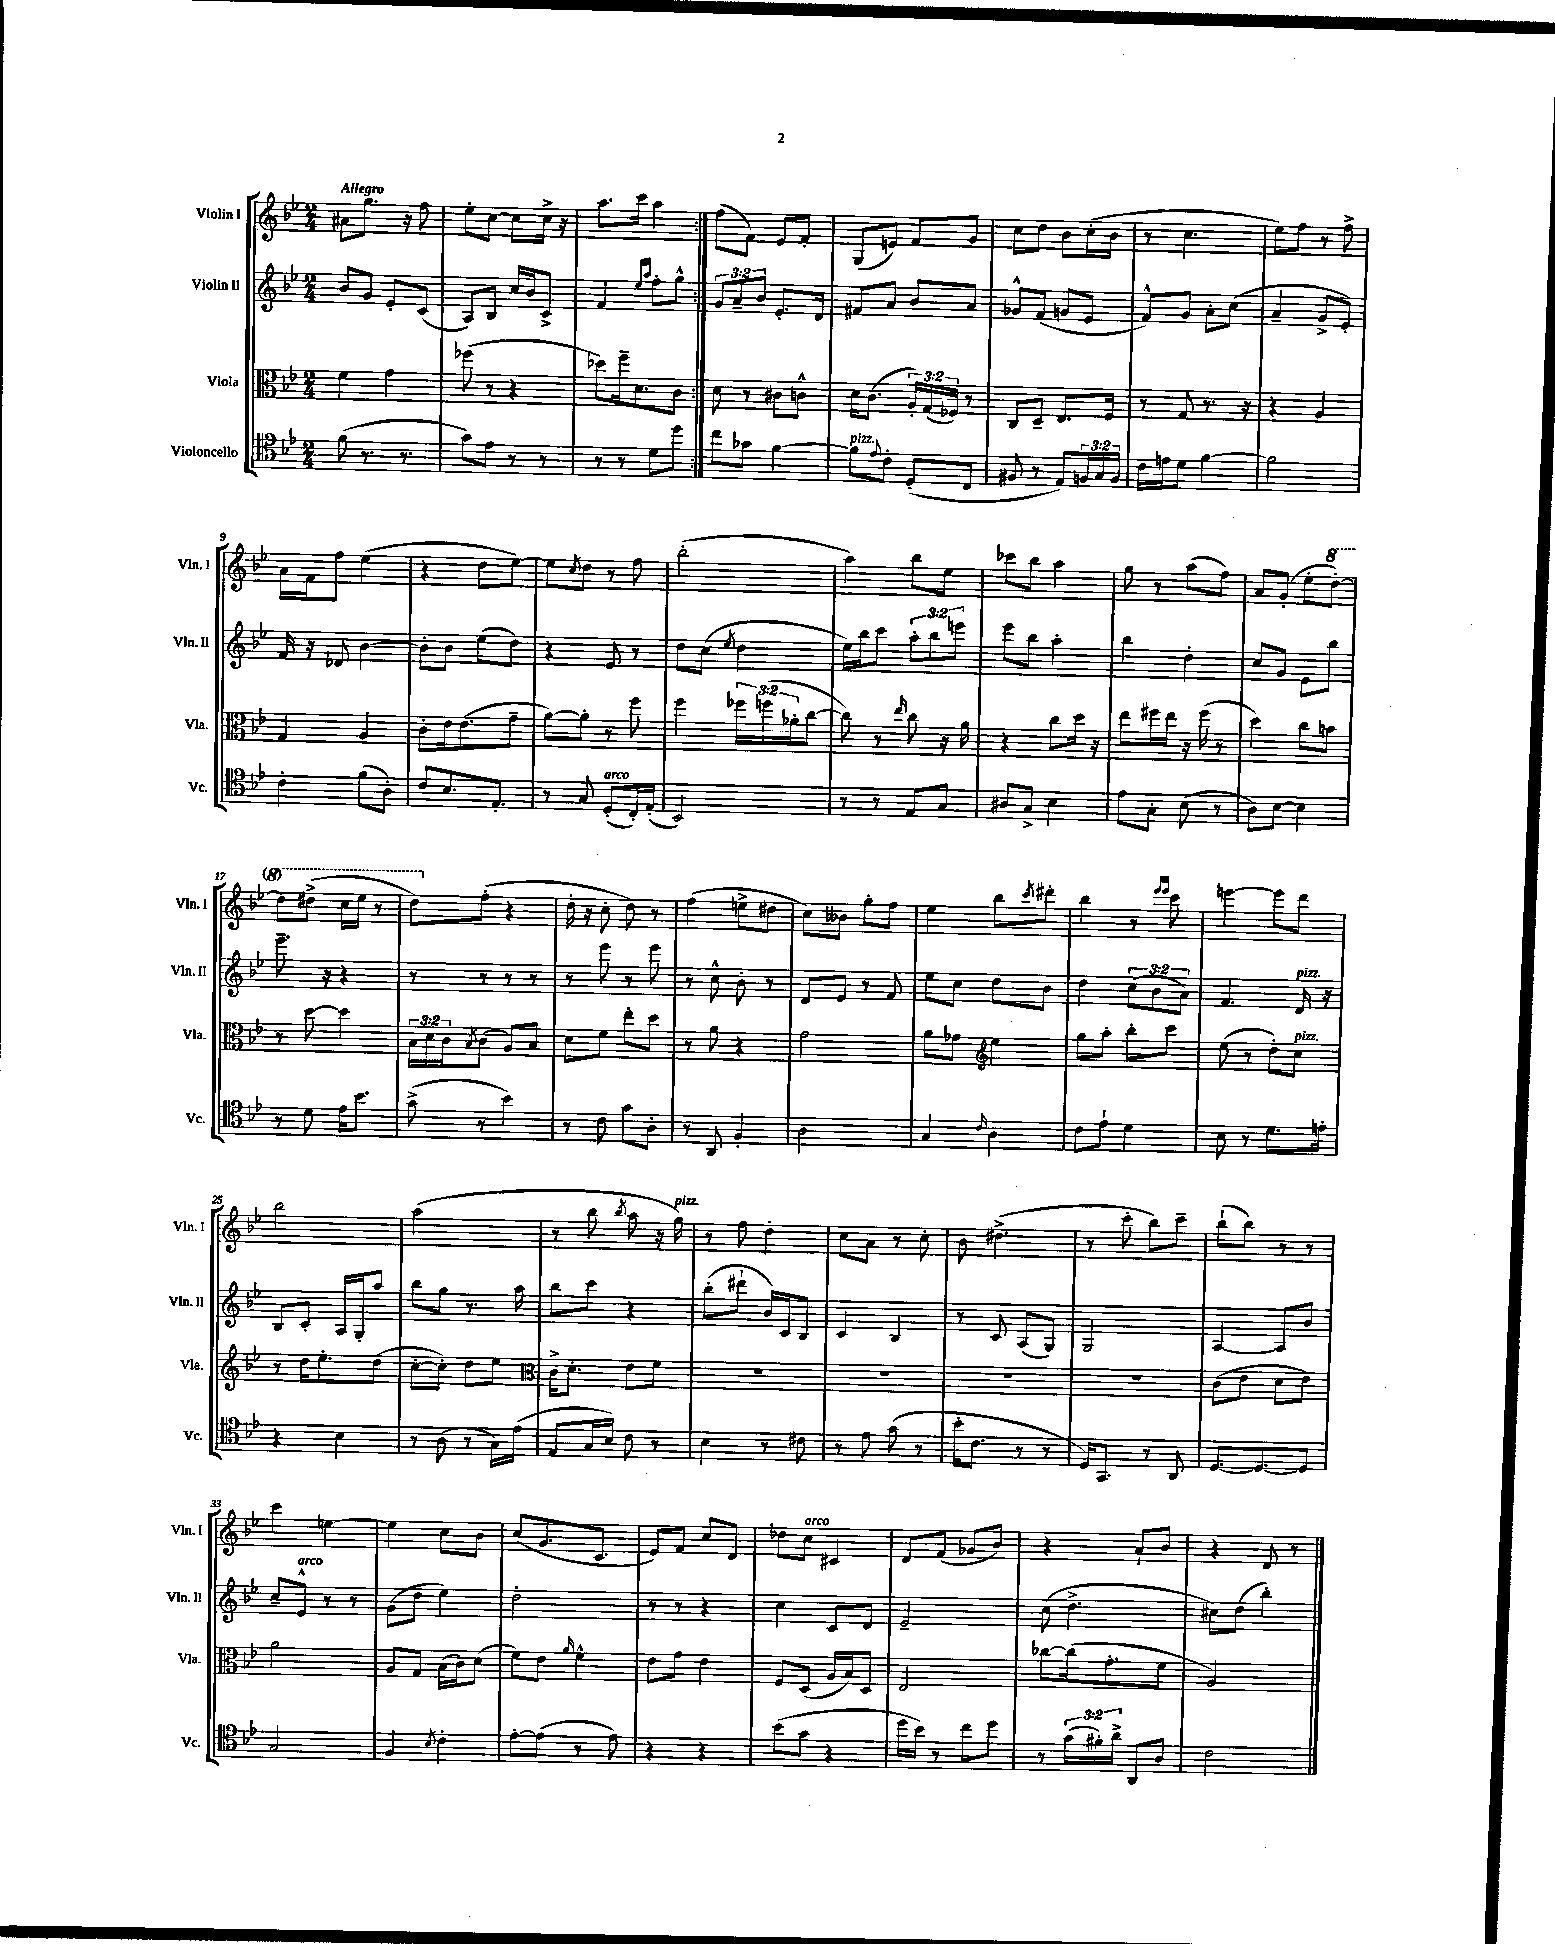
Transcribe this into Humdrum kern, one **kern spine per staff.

**kern	**kern	**kern	**kern
*part4	*part3	*part2	*part1
*staff4	*staff3	*staff2	*staff1
*I"Violoncello	*I"Viola	*I"Violin II	*I"Violin I
*I'Vc.	*I'Vla.	*I'Vln. II	*I'Vln. I
*clefC4	*clefC3	*clefG2	*clefG2
*k[b-e-]	*k[b-e-]	*k[b-e-]	*k[b-e-]
*M2/4	*M2/4	*M2/4	*M2/4
=1	=1	=1	=1
!	!	!	!LO:TX:a:B:t=Allegro
(8f\	4f\	8b-/L	8a#X\L
8.r	.	8g/J	8.gg\J
.	4g\	8e-'/L	.
8.r	.	.	16r
.	.	(8c/J	8ff\
=2	=2	=2	=2
8g\L)	(8ff-X\	8A/L)	8ee-'\L
8e-\J	8r	8B-/J	[8cc\J
8r	4r	16cc/LL	8cc\L]
.	.	16b-/J	.
8r	.	8c^/J	16cc^\Jk
.	.	.	16r
=3	=3	=3	=3
8r	8dd-X\L)	4f/	8.aa\L
8r	16ff~\k	.	.
.	8.d\	.	16ccc\Jk
.	.	16qqee-/LL	.
.	.	16qqaa/JJ	.
8d\L	.	8ff'\L	4aa\
8dd\J	8c\J	8gg^^\J	.
=4:|!	=4:|!	=4:|!	=4:|!
8cc\L	8d\	12g/L	(8ff\L
.	.	12a~/	.
8g-X\J	8r	.	8f\J)
.	.	12b-/J	.
[4f\	8c#X\L	8.e-'/L	8e-/L
.	8cn^^\J	.	8f'/J
.	.	16d/Jk	.
=5	=5	=5	=5
!LO:TX:a:i:t=pizz.	!	!	!
8f\L]	16d\KL	8f#X/L	(8G/L
.	(8.c\J	.	.
8qqe-/	.	.	.
8c'\J	.	8a/J	8en/J)
(8D'/L	24A'/LL)	8b-/L	8f/L
.	(24G/	.	.
.	24F-X/JJ)	.	.
8C/J	8r	8a/J	8g/J
=6	=6	=6	=6
8F#X/	8C/L	8g-X^^/L	8cc\L
8r	8D~/J	(8f/J	8dd\J
8E-/L)	8.E-/L	8gn/L	8b-\L
24Fn/L	.	8e-/J	(16cc'\L
24G/	.	.	.
.	16F/Jk	.	16b-\JJ
24F/JJ	.	.	.
=7	=7	=7	=7
16c\LL	8r	8f^^/L)	8r
16en\J	.	.	.
8d\J	8G/	8g/J	4.cc\
[4f\	8.r	8a'\L	.
.	.	(8cc\J	.
.	16r	.	.
=8	=8	=8	=8
2f\]	4r	4a~/	8ee-\L)
.	.	.	8ff\J
.	4A/	8g^/L	8r
.	.	8e-'/J)	8ff^\
!!LO:LB:g=z
=9	=9	=9	=9
4c'\	4G/	16f/	16a\LL
.	.	16r	16f\J
.	.	8d-X/	8ff\J
(8f\L	4A/	[4b-\	(4ee-\
8A'\J)	.	.	.
=10	=10	=10	=10
8c/L	8c'\L	8b-'\L]	4r
8.B-/	16e-\k	8b-\J	.
.	(8.e-\	.	.
.	.	(8ee-\L	8dd\L
8.E-'/J	.	.	.
.	8g~\J	8dd\J)	[8ee-\J)
=11	=11	=11	=11
8r	[8a\L)	4r	8ee-\L]
.	.	.	8qcc/
8G/	8a'\J]	.	8dd\J
!LO:TX:a:i:t=arco	!	!	!
(8D'/L	8r	8e-/	8r
16C'/L)	8ff\	8r	8ff\
(16E-'/JJ	.	.	.
=12	=12	=12	=12
2BB-/)	4ff\	8dd\L	(2bb-'\
.	.	(8cc\J	.
.	.	8qee-/	.
.	24ff-X\LL	4dd\	.
.	(24ffn\	.	.
.	24a-X'\J	.	.
.	[8cc\J	.	.
=13	=13	=13	=13
8r	8cc\])	16ee-\LL)	4aa\)
.	.	16bb-\J	.
8r	8r	8ccc\J	.
.	16qqee-/	.	.
8E-/L	8cc\	12aa'\L	8bb-\L
.	.	12bb-\	.
8G/J	16r	.	8ee-\J
.	.	12eeen\J	.
.	16a\	.	.
=14	=14	=14	=14
8A#X/L	4r	8eee-\L	8ccc-X\L
8G^/J	.	8bb-\J	8bb-\J
4B-\	8cc\L	4aa'\	4aa\
.	16dd\Jk	.	.
.	16r	.	.
=15	=15	=15	=15
8e-\L	8ee-\L	4bb-\	8gg\
8G'\J	16ff#X\L	.	8r
.	16ee-\JJ	.	.
(8B-\	16r	4dd'\	(8aa\L
.	(16ff#\	.	.
8r	8r	.	8ff\J)
=16	=16	=16	=16
8A\L)	4dd\)	8cc/L	8a/L
[8B-\J	.	8g/J	(8g'/J
4B-\]	8cc\L	8e-\L	8ee-'\L
*	*	*	*8va
.	8bn\J	8bb-\J	[8ddd'\J)
!!LO:LB:g=z
=17	=17	=17	=17
8r	8r	8.eee-~\	8ddd\L]
8d\	[8dd\	.	(8ddd#X^\J
.	.	16r	.
16e-\KL	4dd\]	4r	16ccc\LL
8.b-\J	.	.	16eee-\JJ
.	.	.	8r
=18	=18	=18	=18
(8g^\	24B-\LL	8r	8ddd\L)
.	24d\	.	.
.	24c\J	.	.
.	8qB-/	.	.
*	*	*	*X8va
8r	(8c\J	8r	(8ff'\J
4b-\)	8A/L)	8r	4r
.	8B-/J	8r	.
=19	=19	=19	=19
8r	8d\L	8r	16dd'\
.	.	.	16r
8c\	8f\J	8eee-\	8cc'\
8g\L	8ee-'\L	8r	8dd\)
8A'\J	8dd\J	8eee-\	8r
=20	=20	=20	=20
8r	8r	8r	(4ff\
8AA/	8a\	8cc^^\	.
4F'/	4r	8b-'\	8een^\L
.	.	8r	8dd#X\J
=21	=21	=21	=21
2A\	2g\	8d/L	8cc\L)
.	.	8e-/J	8b--X\J
.	.	8r	8gg'\L
.	.	8f/	8ff\J
=22	=22	=22	=22
4G/	8a\L	8ee-\L	4ee-\
.	8g-X\J	8cc\J	.
16qqc/	.	.	.
*	*clefG2	*	*
4A\	4ee-\	8dd\L	8bb-\L
.	.	.	8qccc/
.	.	8b-\J	8ddd#X'\J
=23	=23	=23	=23
8c\L	8gg\L	4dd\	4bb-\
8e-`\J	8aa'\J	.	.
4d\	8bb-'\L	(12cc\L	8r
.	.	12b-\	.
.	.	.	16qqeee-/LL
.	.	.	16qqeee-/JJ
.	8ccc\J	.	8ccc\
.	.	12a\J)	.
=24	=24	=24	=24
8B-\	(8ee-\	4.f/	[4eeen\
8r	8r	.	.
8.d\L	8dd'\L)	.	8eee\L]
!	!	!LO:TX:a:i:t=pizz.	!
!	!LO:TX:a:i:t=pizz.	!	!
.	8cc\J	16d/	8ddd\J
16en'\Jk	.	16r	.
!!LO:LB:g=z
=25	=25	=25	=25
4r	8r	8B-/L	2bb-\
.	16dd\KL	8c'/J	.
.	8.ee-'\	.	.
4B-\	.	16A/LL	.
.	.	16G'/J	.
.	(8dd\J	8aa/J	.
=26	=26	=26	=26
8r	[8cc'\L	8bb-\L	(2aa\
(8A\	8cc'\J])	8gg\J	.
8r	8dd\L	8.r	.
16G\LL)	8ee-\J	.	.
(16e-\JJ	.	16aa\	.
=27	=27	=27	=27
*	*clefC3	*	*
8E-/L	16c^\KL	8bb-\L	8r
.	8.d'\J	.	.
16G/L	.	8ccc\J	8bb-\
16B-/JJ)	.	.	.
.	.	.	8qbb-/
8c\	8e-\L	4r	8aa\
8r	8f\J	.	16r
!	!	!	!LO:TX:a:i:t=pizz.
.	.	.	16gg\)
=28	=28	=28	=28
4B-\	2r	(8bb-'\L	8r
.	.	8ddd#X`\J	8ff\
8r	.	16b-/LL)	4dd'\
.	.	16c/J	.
8c#X\	.	8B-/J	.
=29	=29	=29	=29
8r	2r	4c/	8cc\L
8e-\	.	.	8a\J
(8g\	.	4B-/	8r
8r	.	.	8cc'\
=30	=30	=30	=30
16b-'\KL	2r	8r	8b-\
8.c\J	.	.	.
.	.	8c/	(4.dd#X^\
8r	.	(8A/L	.
8r	.	8G/J)	.
=31	=31	=31	=31
16D/KL)	2r	2G/	8r
8.GG/J	.	.	.
.	.	.	8ccc'\
8r	.	.	8bb-\L)
8AA/	.	.	8ccc~\J
=32	=32	=32	=32
[8.D/L	(8c\L	[4A/	(8bb-`\L
.	8e-\J	.	8bb-\J)
8.D/_	.	.	.
.	8d\L	8A/L]	8r
8D/J]	8e-\J)	8b-/J	8r
!!LO:LB:g=z
=33	=33	=33	=33
2G/	2a\	8cc~/L	4ccc\
!	!	!LO:TX:a:i:t=arco	!
.	.	8e-^^/J	.
.	.	8r	[4een\
.	.	8r	.
=34	=34	=34	=34
4F/	8A/L	(8g\L	4ee\]
.	8G/J	8dd\J	.
8qB-/	.	.	.
4c'\	(16B-\LL	4ee-\)	8cc\L
.	16c\J)	.	.
.	(8d\J	.	8b-\J
=35	=35	=35	=35
[8e-'\L	8f\L)	2dd'\	(8cc/L
(8e-\J]	8e-\J	.	8.g/
.	16qqa/	.	.
8r	4f^^\	.	.
.	.	.	8.c/J
8e-\)	.	.	.
=36	=36	=36	=36
4r	8e-\L	8r	8e-/L)
.	8g\J	8r	8f/J
4r	4e-\	4r	8cc/L
.	.	.	8d/J
=37	=37	=37	=37
(8b-\L	8F/L	4cc\	8dd-X\L
!	!	!	!LO:TX:a:i:t=arco
8g\J	(8D/J	.	8cc\J
4r	16A/LL	8c/L	4c#X/
.	16B-/J)	.	.
.	8D/J	8d/J	.
=38	=38	=38	=38
16dd\LL	2E-/	2e-~/	8d/L
16b-\JJ)	.	.	.
8r	.	.	(8f/J
8cc\L	.	.	8g-X/L
8dd\J	.	.	8b-/J)
=39	=39	=39	=39
8r	[8cc-X\L	(8cc\	4r
(24g\LL	(16cc-\k]	4.dd^\	.
24f#X'\)	.	.	.
.	8.g'\	.	.
24a^\JJ	.	.	.
8AA/L	.	.	8a`/L
8A/J	8f\J	.	8b-/J
=40	=40	=40	=40
2c\	2A/)	8cc#X\L)	4r
.	.	(8dd\J	.
.	.	4bb-'\)	8d/
.	.	.	8r
==	==	==	==
*-	*-	*-	*-
